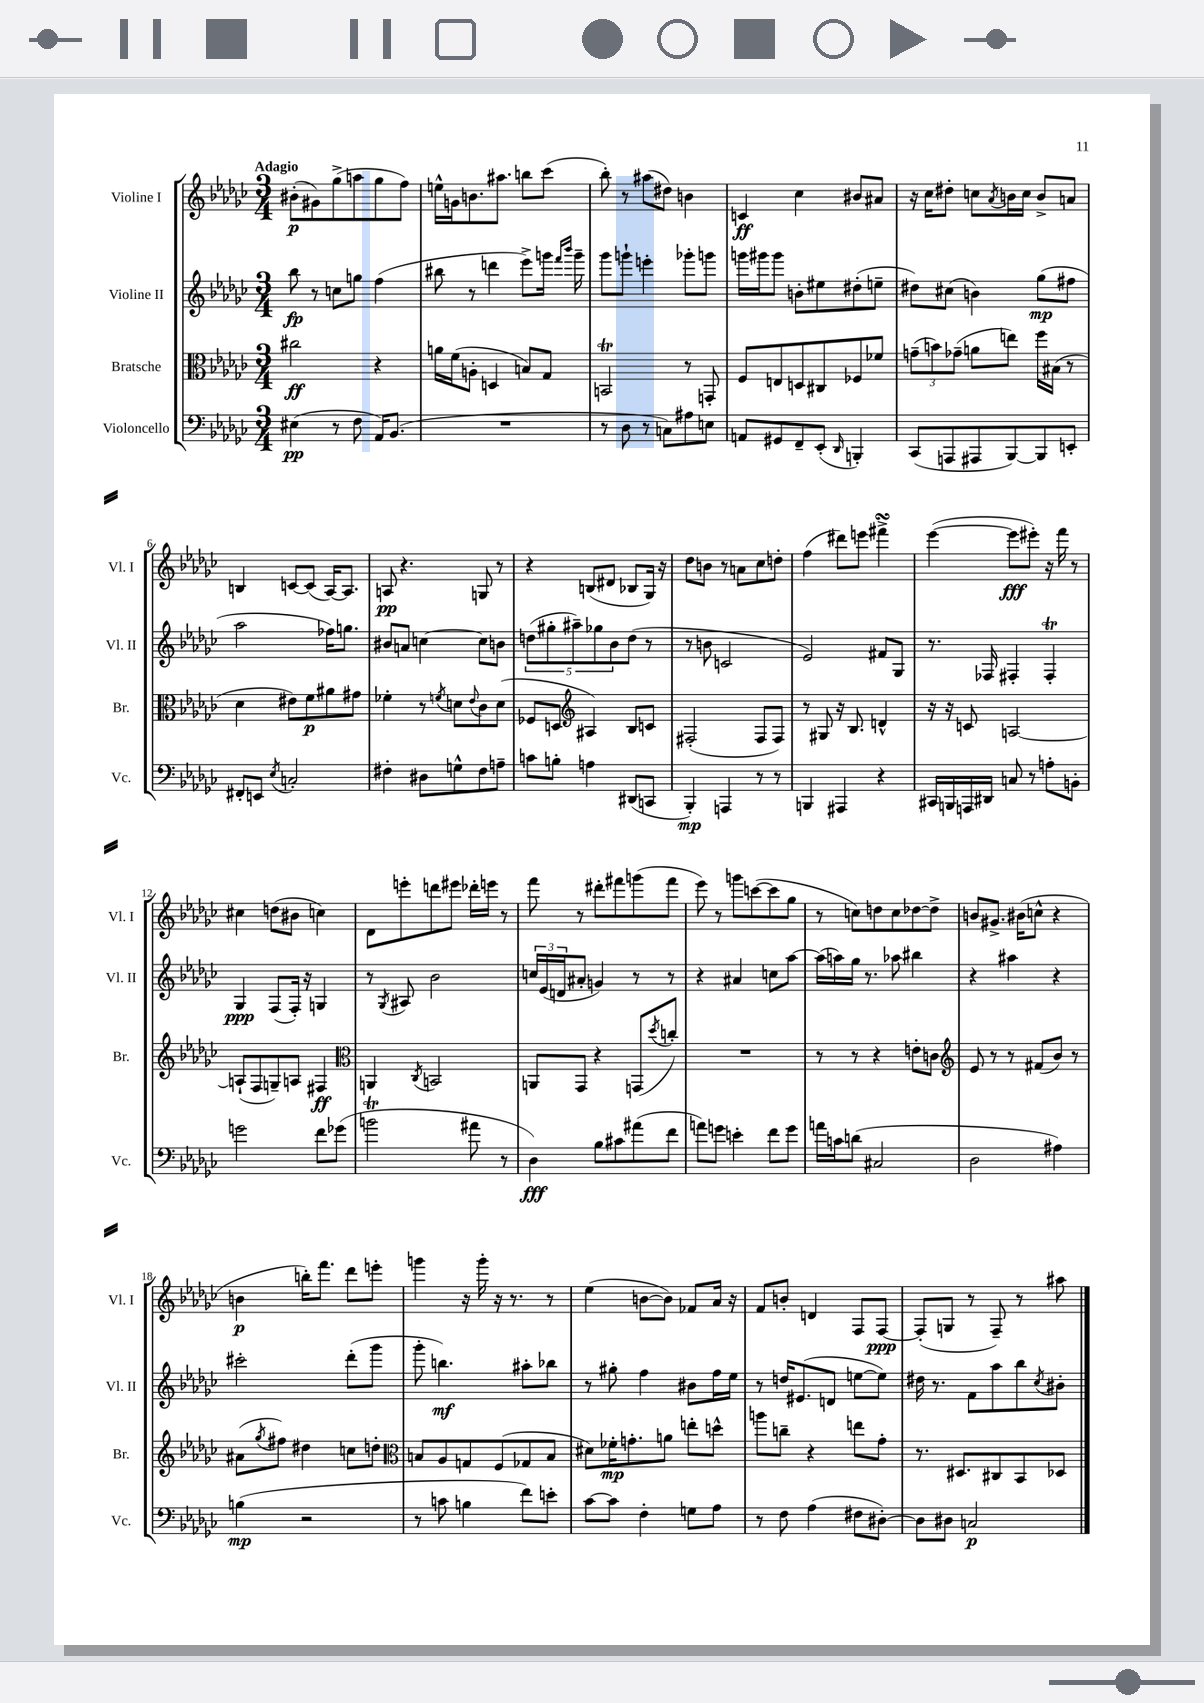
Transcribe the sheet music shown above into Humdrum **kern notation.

**kern	**kern	**kern	**kern
*staff4	*staff3	*staff2	*staff1
*clefF4	*clefC3	*clefG2	*clefG2
*k[b-e-a-d-g-c-]	*k[b-e-a-d-g-c-]	*k[b-e-a-d-g-c-]	*k[b-e-a-d-g-c-]
*M3/4	*M3/4	*M3/4	*M3/4
(4E#	2cc#	8bb-	(8b#'
.	.	8r	8g#)
8r	.	8cc	(8gg-^
8F	.	8gg	8aa
16AA-)	4r	(4ff	8gg-
(8.BB-	.	.	.
.	.	.	8ff)
=	=	=	=
2.r	16a	8bb#	16ee^^
.	(16f	.	16g
.	8A'	8r	8.b
.	4D	4ddd	.
.	.	.	8.aa#
.	8B)	8eee-^)	8bb
.	8G-	16ggg	(8ccc-
.	.	16qqfff	.
.	.	16qqbbb-	.
.	.	16ggg~	.
=	=	=	=
8r	2BB	8ggg-	8bb-')
8D-	.	8ggg`	8r
8r	.	4eee'	(8aa#
8C)	.	.	8dd#)
8A#	8r	8ggg-'	4b
8E	8GG'	8ggg	.
=	=	=	=
8AA	8F	16ggg	4c
.	.	16ggg#	.
8GG#	8E	8ggg#	.
8FF~	8D	8b'	4cc-
(8EE-'	8C#	8ee#	.
16qqDD-	.	.	.
4BBB')	8F-	(8dd#'	8b#
.	8f-	8ee~	8a#
=	=	=	=
(8CC-	(12g~	8dd#)	16r
.	.	.	16cc-
.	12b)	.	.
8AAA	.	(8cc#	8dd#'
.	(12g-~	.	.
8AAA#	8a	4b)	8cc
.	.	.	8qa-
[8BBB-)	8ee)	.	16b
.	.	.	16cc
8BBB-]	16ff	(8gg-	8b^
.	(16B#	.	.
8EE'	8r	8ff#	8a
=	=	=	=
8FF#'	4d-	2aa-	4B
8EE	.	.	.
8qE-	.	.	.
2C'	8e#)	.	[8c
.	8f	.	(8c]
.	8a#	16ff-)	[16A-)
.	.	8.gg	8.A-]
.	8g#	.	.
=	=	=	=
4F#'	4f-'	8b#	8A
.	.	8a	4.r
8D#	8r	[4cc	.
.	8qf	.	.
8G^^	8d	.	.
.	8qqe-	.	.
8F#	8c-	8cc]	8G
8A~	(8d	8b	8r
=	=	=	=
8c	8F-	(10dd	4r
.	.	10gg#'	.
8B'	8D	.	.
.	.	10aa#~)	.
*	*clefG2	*	*
4A	4A#)	.	(8B
.	.	10gg-	.
.	.	.	8d#
.	.	10b-	.
(8DD#	8B-	(8dd	8B-
8CC	8c	8r	16G-)
.	.	.	16r
=	=	=	=
4BBB-')	(2F#'	8r	8dd-
.	.	8b	8b
4AAA	.	2c	8r
.	.	.	8a
8r	8F#	.	8cc-
8r	8F#)	.	8dd'
=	=	=	=
4BBB	8r	2e-)	(4ff
.	8G#	.	.
4AAA#	16r	.	8ddd#)
.	8.B-	.	.
.	.	.	8eee
4r	4d^^	8f#	4fff#^
.	.	8G-	.
=	=	=	=
16CC#	16r	8.r	([4eee-
16BBB	16r	.	.
16AAA	8c	.	.
16DD#	.	16F-	.
8C	[2A	4F#'	8eee-]
8r	.	.	8eee#')
8A'	.	4F#'	16r
.	.	.	16fff
8BB'	.	.	8r
=	=	=	=
2g	(8A`]	4G-	4cc#
.	8F	.	.
.	8G~)	(8F	(8dd
.	8A	16F')	8b#
.	.	16r	.
8f	4F#	4G	4cc)
(8g-	.	.	.
=	=	=	=
*	*clefC3	*	*
2b	4AA	8r	8d-
.	.	8qG-	.
.	.	8A#	8eee'
.	8qC-	.	.
.	2BB	2b-	8ddd
.	.	.	8eee#
8a#	.	.	16ddd-'
.	.	.	16eee
8r	.	.	8r
=	=	=	=
4D-)	8AA	24cc	8fff
.	.	(24e-	.
.	.	24d	.
.	8GG-	8a#'	8r
8B-	4r	4g)	8ddd#'
8c#	.	.	8fff#
(8a#	(8GG	8r	(8ggg
.	8qdd-	.	.
8f	8cc')	8r	8fff#
=	=	=	=
8a)	2.r	4r	8eee-)
8g	.	.	8r
4e'	.	4a#	8ggg
.	.	.	([8ccc
8f	.	8cc	8ccc]
8g	.	[8aa-	8gg-
=	=	=	=
16a	8r	(16aa-]	8r
16c	.	16aa)	.
(8d	8r	16gg-	8cc)
.	.	8.r	.
2C#	4r	.	8dd
.	.	8aa-	8cc
.	8e'	4bb#	[8dd-
.	8c	.	8dd-^]
=	=	=	=
*	*clefG2	*	*
2D-	8e-	4r	8b
.	8r	.	8.g#^
.	8r	4aa#	.
.	.	.	(16b#
.	(8f#	.	8cc^^
4A#)	8b-)	4r	4r
.	8r	.	.
=	=	=	=
(4B	(8a#	2ccc#'	4b
.	8qgg-	.	.
.	8ff#)	.	.
2r	4dd#	.	16bb')
.	.	.	8.fff
.	8cc	(8ddd-'	8ddd-
.	8dd'	8ggg-	8eee'
=	=	=	=
*	*clefC3	*	*
8r	8B	8ggg-'	4ggg
8c	8A-	4.bb)	.
4B	8G	.	16r
.	.	.	16ggg'
.	(8F	.	16r
.	.	.	8.r
8f)	8G-	8aa#'	.
8e'	8B	8bb-	8r
=	=	=	=
[8c-	8d#)	8r	(4ee-
8c-]	16f-'	8gg#'	.
.	8.g'	.	.
4F'	.	4ff	[8b
.	8a	.	8b])
8G	8ee'	8b#	8f-
8A-	8dd^^	16ff	16a-
.	.	16ee-	16r
=	=	=	=
8r	8aa	8r	8f
8F	8cc~	16dd	8b'
.	.	(8.e#	.
(4A-	4r	.	4d
.	.	8d	.
8F#	8ee	[8ee	8F
[8D#')	8g-'	8ee])	[8F
=	=	=	=
8D#]	8.r	16dd#	(8F']
.	.	8.r	.
8D#	.	.	8G
.	8.D#	.	.
2C	.	8f	8r
.	8C#	8aa-	8F~)
.	8BB-	8bb-	8r
.	.	8qcc-	.
.	8D-	8b#'	8aa#
==	==	==	==
*-	*-	*-	*-
